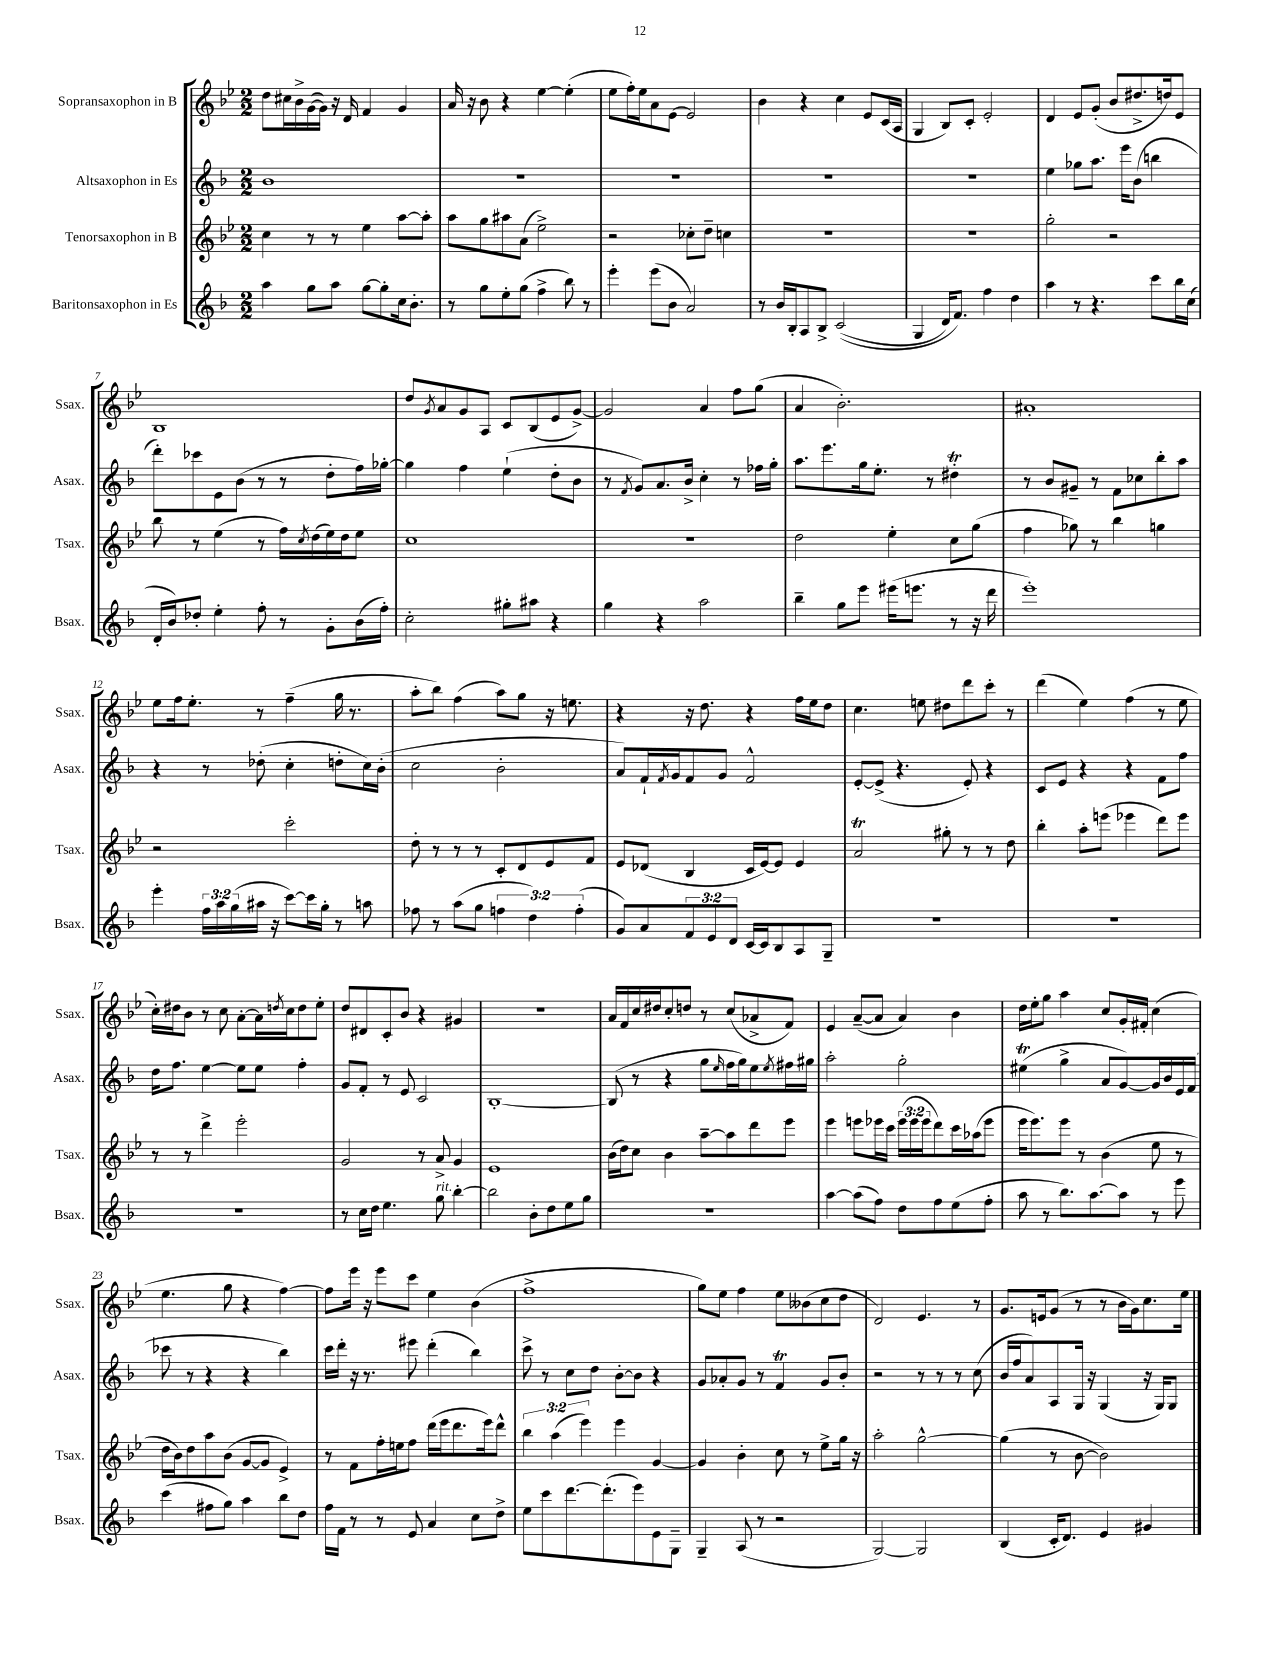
<<
\new StaffGroup <<
\new Staff = "s0" \with { instrumentName = "Sopransaxophon in B" shortInstrumentName = "Ssax." } {
    \clef treble \key bes \major \numericTimeSignature \time 2/2
    d''8 cis''16 bes'16-> g'16~( g'16) r16 d'16 f'4 g'4 |
    a'16 r16 bes'8 r4 ees''4~ ees''4-.( |
    ees''8 f''16-.) ees''16 a'8 ees'8~ ees'2 |
    bes'4 r4 c''4 ees'8 c'16( a16 |
    g4 bes8) c'8-. ees'2-. |
    d'4 ees'8 g'8-.( bes'8 dis''8.-> d''16) ees'8 |
    bes1 |
    d''8 \acciaccatura { g'8 } a'8 g'8 a8 c'8 bes8( ees'8 g'8~->) |
    g'2 a'4 f''8 g''8( |
    a'4 bes'2.-.) |
    ais'1-. |
    ees''8 f''16 ees''8.-. r8 f''4--( g''16 r8. |
    a''8-. bes''8) f''4( a''8) g''8 r16 e''8. |
    r4 r16 d''8. r4 f''16 ees''16 d''8 |
    c''4. e''8 dis''8 d'''8 c'''8-. r8 |
    d'''4( ees''4) f''4( r8 ees''8 |
    c''16-.) dis''16 bes'8 r8 c''8 a'8~-. a'16 \acciaccatura { d''8 } c''16 d''8 ees''8-. |
    d''8 dis'8 c'8-. bes'8 r4 gis'4 |
    r1 |
    a'16 f'16 c''16 dis''16 c''8-. d''8 r8 c''8( aes'8-> f'8) |
    ees'4 a'8~--( a'8 a'4) bes'4 |
    d''16 ees''16-. g''8 a''4 c''8 g'16-. fis'16-. c''4( |
    ees''4. g''8 r4 f''4~) |
    f''8 ees'''16 r16 ees'''8 c'''8 ees''4 bes'4( |
    f''1-> |
    g''8) ees''8 f''4 ees''8 beses'8( c''8 d''8 |
    d'2) ees'4. r8 |
    g'8. e'16 g'8( r8 r8 bes'16 g'16) c''8. ees''16 \bar "|." |
}
\new Staff = "s1" \with { instrumentName = "Altsaxophon in Es" shortInstrumentName = "Asax." } {
    \clef treble \key f \major \numericTimeSignature \time 2/2
    bes'1 |
    R1 |
    R1 |
    R1 |
    R1 |
    e''4 ges''8 a''8. e'''16 bes'8( b''4 |
    d'''8-.) ces'''8 e'8 bes'8( r8 r8 d''8-. f''16) ges''16~-. |
    ges''4 f''4 e''4-!( d''8-. bes'8 |
    r8 \acciaccatura { f'8 } g'8) a'8. bes'16-> c''4-. r8 fes''16 g''16-. |
    a''8. e'''8. g''16 e''8.-. r8 dis''4-.\trill |
    r8 bes'8 gis'8-- r8 f'8 ces''8 bes''8-. a''8 |
    r4 r8 des''8-.( c''4-. d''8-. c''16) bes'16-.( |
    c''2 bes'2-. |
    a'8) f'16-! \acciaccatura { f'8 } g'16 f'8 g'8 f'2-^ |
    e'8~-. e'8->( r4. e'8-.) r4 |
    c'8 e'8 r4 r4 f'8 f''8 |
    d''16 f''8. e''4~ e''8 e''8 f''4-. |
    g'8 f'8-. r8 e'8 c'2 |
    bes1~-. |
    bes8( r8 r4 g''8 \grace { e''16 } f''16 g''16) e''8 \acciaccatura { e''8 } fis''16 gis''16 |
    a''2-. g''2-. |
    eis''4\trill( g''4-> a'8 g'8~) g'16 bes'16 e'16 f'16( |
    ces'''8 r8 r4 r4 bes''4) |
    c'''16 d'''16-. r16 r8. eis'''8 d'''4-.( bes''4) |
    c'''8-> r8 c''8 d''8 bes'8~-. bes'8 r4 |
    g'8 aes'8-. g'8 r8 f'4\trill g'8 bes'8-. |
    r2 r8 r8 r8 c''8( |
    bes'16 f''16 a'8) a8 g16 r16 g4( r16 g16) g8 \bar "|." |
}
\new Staff = "s2" \with { instrumentName = "Tenorsaxophon in B" shortInstrumentName = "Tsax." } {
    \clef treble \key bes \major \numericTimeSignature \time 2/2 \override Staff.TupletNumber.text = #tuplet-number::calc-fraction-text
    c''4 r8 r8 ees''4 a''8~ a''8-. |
    a''8 g''8 ais''8 a'8( ees''2->) |
    r2 ces''8-. d''8-- c''4 |
    R1 |
    R1 |
    g''2-. r2 |
    bes''8 r8 ees''4( r8 f''16) \acciaccatura { c''8 } d''16( ees''16) d''16 ees''8 |
    c''1 |
    R1 |
    d''2 ees''4-. c''8 g''8( |
    f''4 ges''8) r8 bes''4 g''4 |
    r2 c'''2-. |
    d''8-. r8 r8 r8 c'8-. d'8 ees'8 f'8 |
    ees'8 des'8( bes4 c'16 ees'16~) ees'8 ees'4 |
    a'2\trill gis''8-. r8 r8 d''8 |
    bes''4-. a''8-. e'''8( ees'''4 d'''8) ees'''8 |
    r8 r8 d'''4-> ees'''2-. |
    g'2 r8 a'8-> g'4 |
    ees'1 |
    bes'16( d''16) c''8 bes'4 a''8~-- a''8 d'''8 ees'''8 |
    ees'''4 e'''8 ees'''16 c'''16 \tuplet 3/2 { ees'''16( ees'''16 ees'''16 } d'''8) c'''16 aes''16( ees'''8 |
    ees'''16 ees'''8.) ees'''8 r8 bes'4( ees''8 r8 |
    d''16 bes'16) d''8 a''8 bes'8( g'8~ g'8 ees'4->) |
    r8 f'8 f''16-. e''16 f''8 d'''16( ees'''16 d'''8. ees'''16) d'''8-^ |
    \tuplet 3/2 { bes''4 a''4( ees'''4) } ees'''4 g'4~ |
    g'4 bes'4-. c''8 r8 ees''8-> g''16 r16 |
    a''2-. g''2~-^ |
    g''4( r8 bes'8~ bes'2) \bar "|." |
}
\new Staff = "s3" \with { instrumentName = "Baritonsaxophon in Es" shortInstrumentName = "Bsax." } {
    \clef treble \key f \major \numericTimeSignature \time 2/2 \override Staff.TupletNumber.text = #tuplet-number::calc-fraction-text
    a''4 g''8 a''8 g''8~ g''8-. c''16 bes'8.-. |
    r8 g''8 e''8-. g''8( f''4-> bes''8) r8 |
    e'''4-. e'''8( bes'8 a'2) |
    r8 bes'16 bes16-. a8 bes8-> c'2(\( |
    g4 d'16) f'8.\) f''4 d''4 |
    a''4 r8 r4. c'''8 bes''16 c''16( |
    d'16-. bes'16) des''8-. e''4-. f''8-. r8 g'8-. bes'16( f''16-.) |
    c''2-. gis''8-. ais''8 r4 |
    g''4 r4 a''2 |
    bes''4-- g''8 e'''8 eis'''16( e'''8. r8 r16 d'''16 |
    e'''1-.) |
    e'''4-. \tuplet 3/2 { f''16 a''16 g''16( } ais''16 r16 c'''8~) c'''16 g''16-. r8 a''8 |
    fes''8 r8 a''8( g''8 \tuplet 3/2 { f''4 d''4) f''4-.( } |
    g'8) a'8 \tuplet 3/2 { f'8 e'8 d'8 } c'16~ c'16 bes8 a8 g8-- |
    R1 |
    R1 |
    R1 |
    r8 c''16 d''16 e''4. g''8^\markup { \italic "rit." } bes''4~-. |
    bes''2 bes'8-. d''8 e''8 g''8 |
    R1 |
    a''4~ a''8( f''8) d''8 f''8 e''8( f''8-. |
    a''8 r8 bes''8.) a''8.~ a''8 r8 e'''8 |
    c'''4( fis''8 g''8) a''4 bes''8 d''8 |
    f''16 f'16 r8 r8 e'8 a'4 c''8 d''8-> |
    e''8 c'''8 d'''8.~ d'''8.-.( e'''8) e'8 g8-- |
    g4-- a8( r8 r2 |
    g2~) g2 |
    bes4( c'16-. d'8.) e'4 gis'4 \bar "|." |
}
>>
>>
